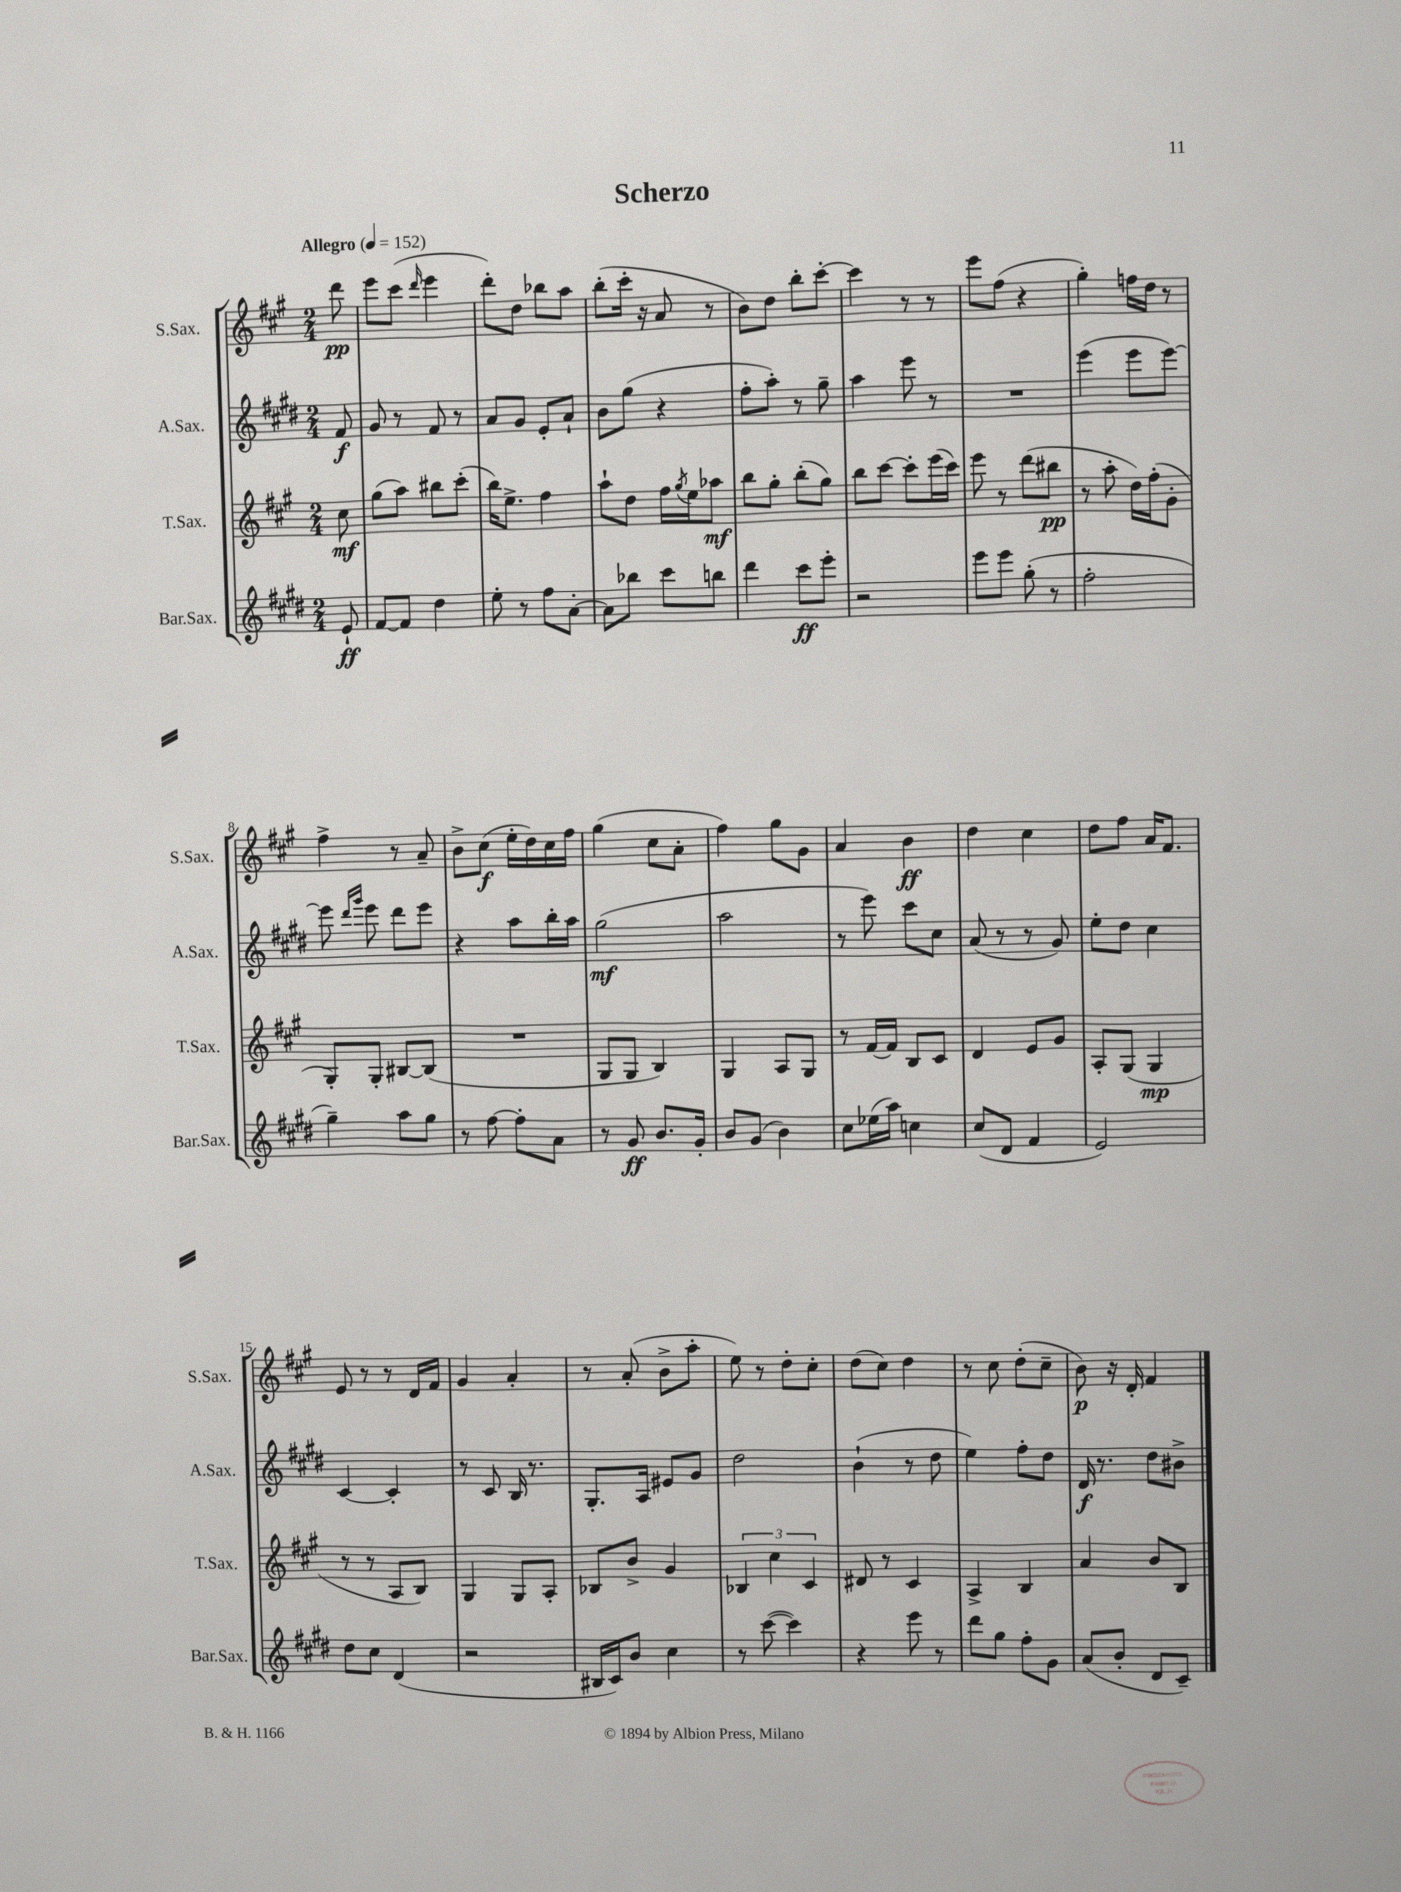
\header { title = "Scherzo" }
<<
\new StaffGroup <<
\new Staff = "s0" \with { instrumentName = "S.Sax." shortInstrumentName = "S.Sax." } {
    \clef treble \key a \major \numericTimeSignature \time 2/4 \partial 8 \tempo "Allegro" 4 = 152
    d'''8\pp |
    e'''8 cis'''8( \grace { d'''16 } e'''4 |
    d'''8-.) d''8 bes''8 a''8 |
    b''8-.( cis'''16-. r16 a'8 r8 |
    b'8) d''8 b''8-. cis'''8~-. |
    cis'''4 r8 r8 |
    e'''8 fis''8( r4 |
    gis''4-.) f''16 d''16 r8 |
    fis''4-> r8 a'8-- |
    b'8-> cis''8\f( e''16-. d''16) cis''16 fis''16 |
    gis''4( cis''8 a'8-. |
    fis''4) gis''8 gis'8 |
    a'4 b'4\ff |
    d''4 cis''4 |
    d''8 fis''8 a'16 fis'8. |
    e'8 r8 r8 d'16 fis'16 |
    gis'4 a'4-. |
    r8 a'8-.( b'8-> a''8-. |
    e''8) r8 d''8-. cis''8-. |
    d''8( cis''8) d''4 |
    r8 cis''8 d''8-.( cis''8-- |
    b'8\p) r16 d'16-. fis'4 \bar "|." |
}
\new Staff = "s1" \with { instrumentName = "A.Sax." shortInstrumentName = "A.Sax." } {
    \clef treble \key e \major \numericTimeSignature \time 2/4 \partial 8
    fis'8\f |
    gis'8 r8 fis'8 r8 |
    a'8 gis'8 e'8-. a'8-! |
    b'8 gis''8( r4 |
    fis''8-. a''8-.) r8 gis''8-- |
    a''4 e'''8 r8 |
    R2 |
    e'''4( e'''8 e'''8~) |
    e'''8 \grace { dis'''16 gis'''16 } e'''8 dis'''8 e'''8 |
    r4 a''8 b''16-. a''16 |
    gis''2\mf( |
    a''2 |
    r8 e'''8) cis'''8 cis''8 |
    a'8( r8 r8 gis'8) |
    e''8-. dis''8 cis''4 |
    cis'4~ cis'4-. |
    r8 cis'8 b16 r8. |
    gis8.-. a16 eis'8 gis'8 |
    dis''2 |
    b'4-!( r8 dis''8 |
    e''4) fis''8-. dis''8 |
    dis'16\f r8. dis''8 bis'8-> \bar "|." |
}
\new Staff = "s2" \with { instrumentName = "T.Sax." shortInstrumentName = "T.Sax." } {
    \clef treble \key a \major \numericTimeSignature \time 2/4 \partial 8
    cis''8\mf |
    gis''8( a''8) bis''8 cis'''8-.( |
    b''16) e''8.-> fis''4 |
    a''8-! d''8 fis''16 \acciaccatura { gis''8 } e''16 aes''8\mf |
    b''8 gis''8-. b''8-.( gis''8) |
    b''8 cis'''8~ cis'''8-. e'''16( cis'''16) |
    e'''8 r8 d'''8( bis''8\pp |
    r8 a''8-. d''16) fis''16-.( gis'8-. |
    gis8-.) gis8-. bis8~ bis8( |
    R2 |
    gis8 gis8 b4) |
    gis4 a8 gis8 |
    r8 fis'16~ fis'16 b8 cis'8 |
    d'4 e'8 gis'8 |
    a8-. gis8( gis4\mp |
    r8 r8 a8 b8) |
    gis4 gis8 a8-. |
    bes8 b'8-> gis'4 |
    \tuplet 3/2 { bes4 cis''4 cis'4 } |
    dis'8 r8 cis'4 |
    a4-> b4 |
    a'4 b'8 b8 \bar "|." |
}
\new Staff = "s3" \with { instrumentName = "Bar.Sax." shortInstrumentName = "Bar.Sax." } {
    \clef treble \key e \major \numericTimeSignature \time 2/4 \partial 8
    e'8-!\ff |
    fis'8~ fis'8 dis''4 |
    e''8-. r8 fis''8 a'8~-. |
    a'8 bes''8 cis'''8 b''8 |
    dis'''4 cis'''8\ff e'''8-. |
    r2 |
    e'''8 e'''8 gis''8-.( r8 |
    fis''2-. |
    gis''4--) a''8 gis''8 |
    r8 fis''8~ fis''8-. a'8 |
    r8 gis'8\ff b'8. gis'16-. |
    b'8 gis'8( b'4) |
    cis''8 ees''16( a''16) c''4 |
    cis''8( dis'8 fis'4 |
    e'2) |
    dis''8 cis''8 dis'4( |
    r2 |
    bis16 cis'16) b'8 cis''4 |
    r8 cis'''8~( cis'''4) |
    r4 e'''8 r8 |
    dis'''8 gis''8 fis''8-. gis'8 |
    a'8( b'8-. dis'8 cis'8--) \bar "|." |
}
>>
>>
